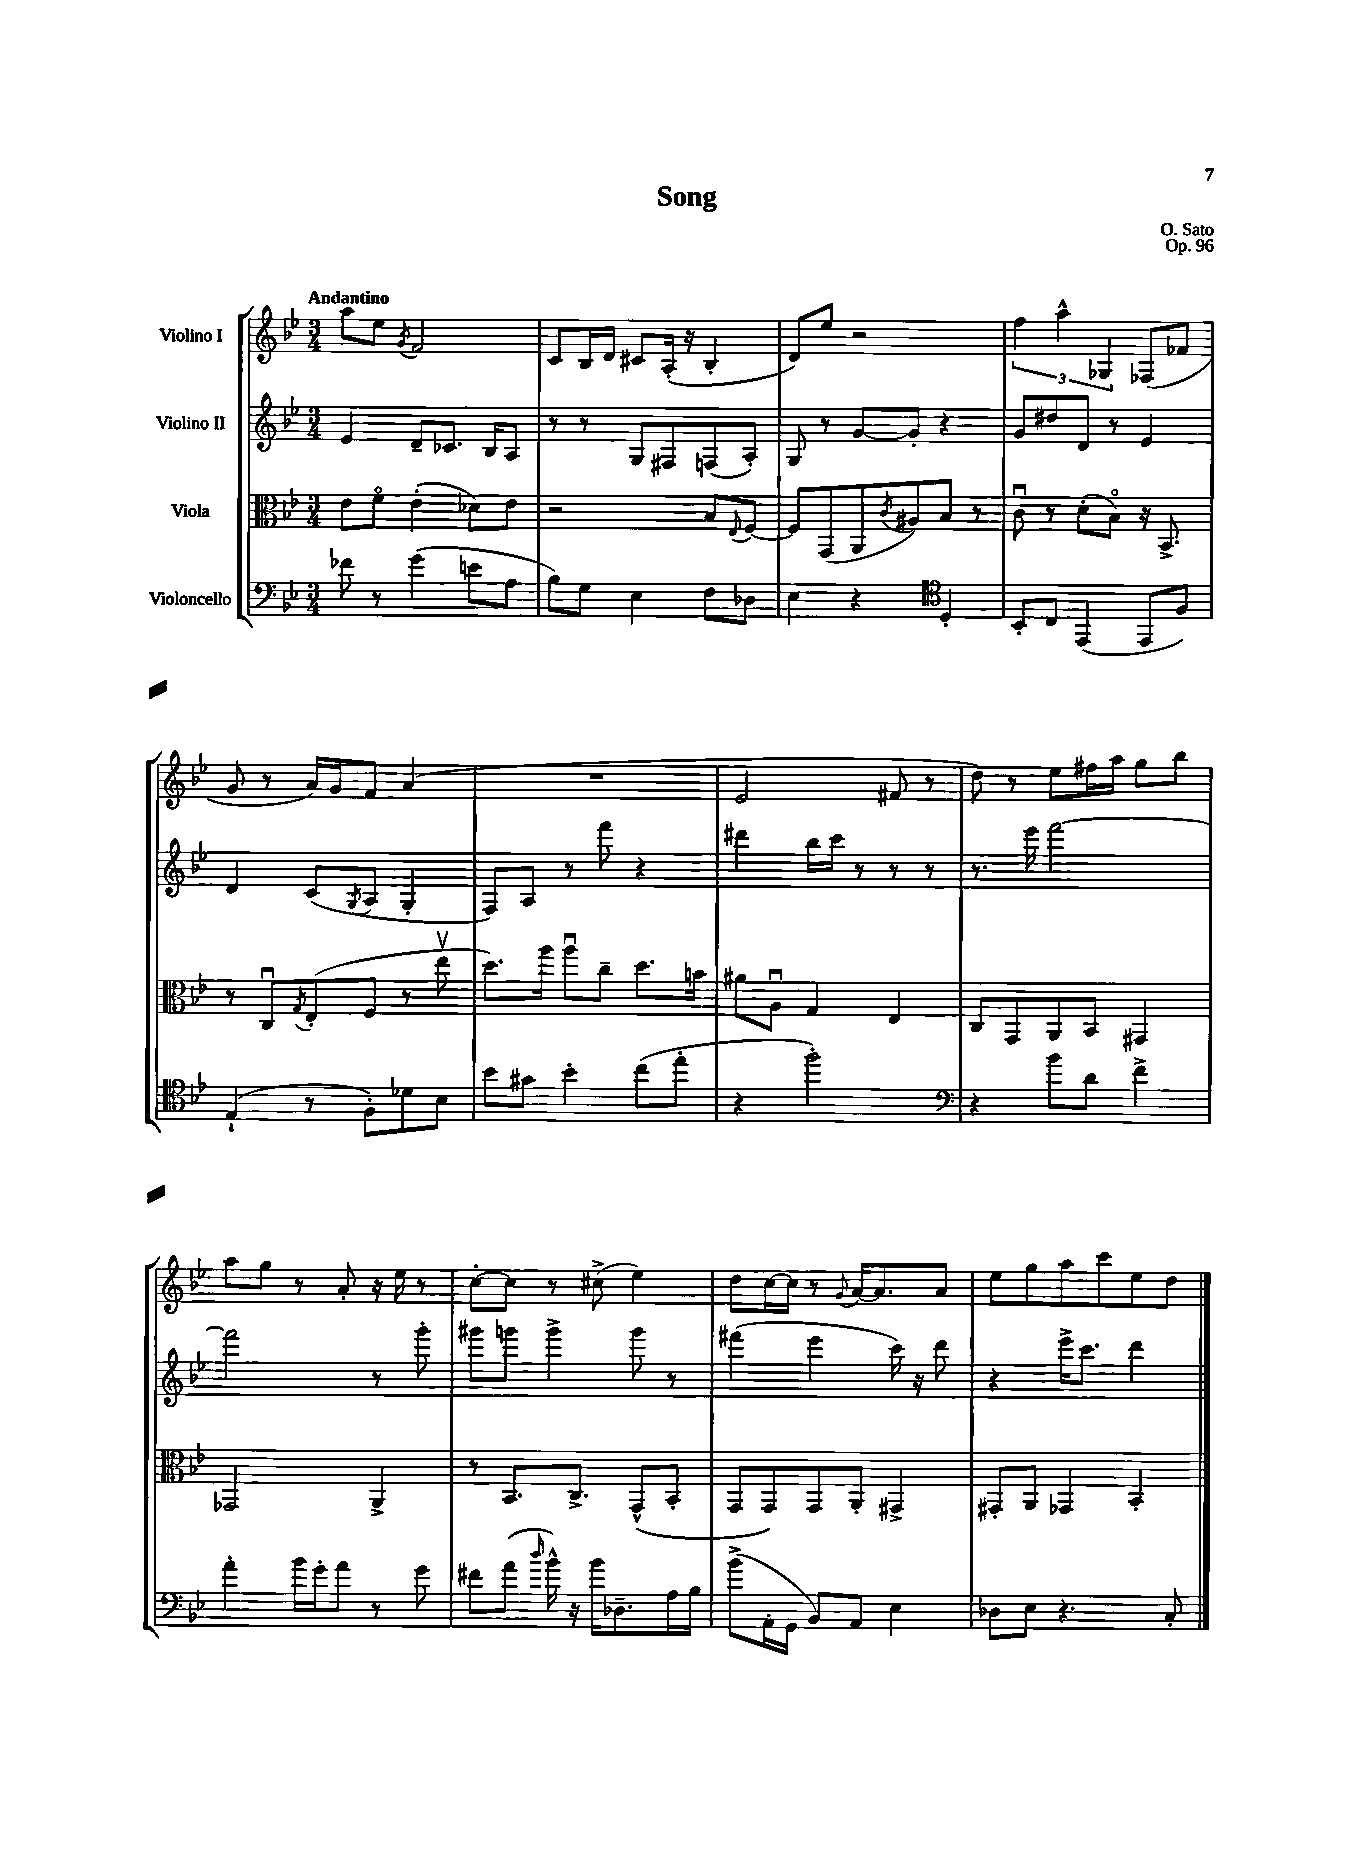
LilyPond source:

\header { title = "Song" composer = "O. Sato" opus = "Op. 96" }
<<
\new StaffGroup <<
\new Staff = "s0" \with { instrumentName = "Violino I" } {
    \clef treble \key bes \major \numericTimeSignature \time 3/4 \tempo "Andantino"
    a''8 ees''8 \acciaccatura { g'8 } f'2 |
    c'8 bes16 d'16 cis'8 a16-.( r16 bes4-. |
    d'8) ees''8 r2 |
    \tuplet 3/2 { f''4 a''4-^ ges4 } fes8( fes'8 |
    g'8 r8 a'16) g'16 f'8 a'4( |
    R2. |
    ees'2 fis'8 r8 |
    d''8) r8 ees''8 fis''16 a''16 g''8 bes''8 |
    a''8 g''8 r8 a'8-. r16 ees''16 r8 |
    c''8~-. c''8 r8 cis''8->( ees''4) |
    d''8 c''16~ c''16 r8 \appoggiatura { g'8 } a'16~ a'8. a'8 |
    ees''8 g''8 a''8 c'''8 ees''8 d''8 \bar "|." |
}
\new Staff = "s1" \with { instrumentName = "Violino II" } {
    \clef treble \key bes \major \numericTimeSignature \time 3/4
    ees'4 d'8-- ces'8. bes16 a8 |
    r8 r8 g8 fis8 f8( a8-.) |
    g8 r8 g'8~ g'8-. r4 |
    g'8 dis''8 d'8 r8 ees'4 |
    d'4 c'8( \acciaccatura { g8 } a8 g4-. |
    f8) a8 r8 f'''8 r4 |
    dis'''4 bes''16 c'''16 r8 r8 r8 |
    r8. ees'''16 f'''2~ |
    f'''2 r8 g'''8-. |
    gis'''8 g'''8 g'''4-> g'''8 r8 |
    fis'''4( ees'''4 c'''16) r16 d'''8 |
    r4 ees'''16-> c'''8. d'''4 \bar "|." |
}
\new Staff = "s2" \with { instrumentName = "Viola" } {
    \clef alto \key bes \major \numericTimeSignature \time 3/4
    ees'8 f'8\flageolet ees'4-.( des'8) ees'8 |
    r2 bes8 \appoggiatura { ees8 } f8~ |
    f8 g,8( a,8 \acciaccatura { c'8 } ais8) bes8 r8 |
    c'8\downbow r8 d'8-.( bes8\flageolet) r16 bes,8.-> |
    r8 c8\downbow \acciaccatura { g8 } ees8-.( f8 r8 ees''8\upbow |
    d''8.) a''16 a''8\downbow c''8-- d''8. b'16 |
    ais'8 a8\downbow g4 ees4 |
    c8 g,8 a,8 bes,8 gis,4 |
    ges,2 a,4-> |
    r8 bes,8. c8.-> g,8-^( bes,8-. |
    g,8 g,8) g,8 a,8-. gis,4-> |
    gis,8-. a,8 ges,4 bes,4-. \bar "|." |
}
\new Staff = "s3" \with { instrumentName = "Violoncello" } {
    \clef bass \key bes \major \numericTimeSignature \time 3/4
    fes'8 r8 g'4( e'8 a8 |
    bes8) g8 ees4 f8 des8 |
    ees4 r4 \clef tenor d4-. |
    bes,8-. c8 ees,4( ees,8 f8) |
    ees4-!( r8 f8-.) des'8 bes8 |
    bes'8 gis'8 bes'4-. c''8( ees''8-. |
    r4 f''2-.) |
    \clef bass r4 bes'8 d'8 f'4-> |
    a'4-. bes'16 g'16-. a'8 r8 g'8 |
    fis'8 a'8( \grace { d''16 } bes'16-^) r16 bes'16 des8.-- a16 bes16 |
    bes'8->( a,16-. g,16 bes,8) a,8 ees4 |
    des8 ees8 r4. c8-. \bar "|." |
}
>>
>>
\layout { \context { \Score \remove "Bar_number_engraver" } }
